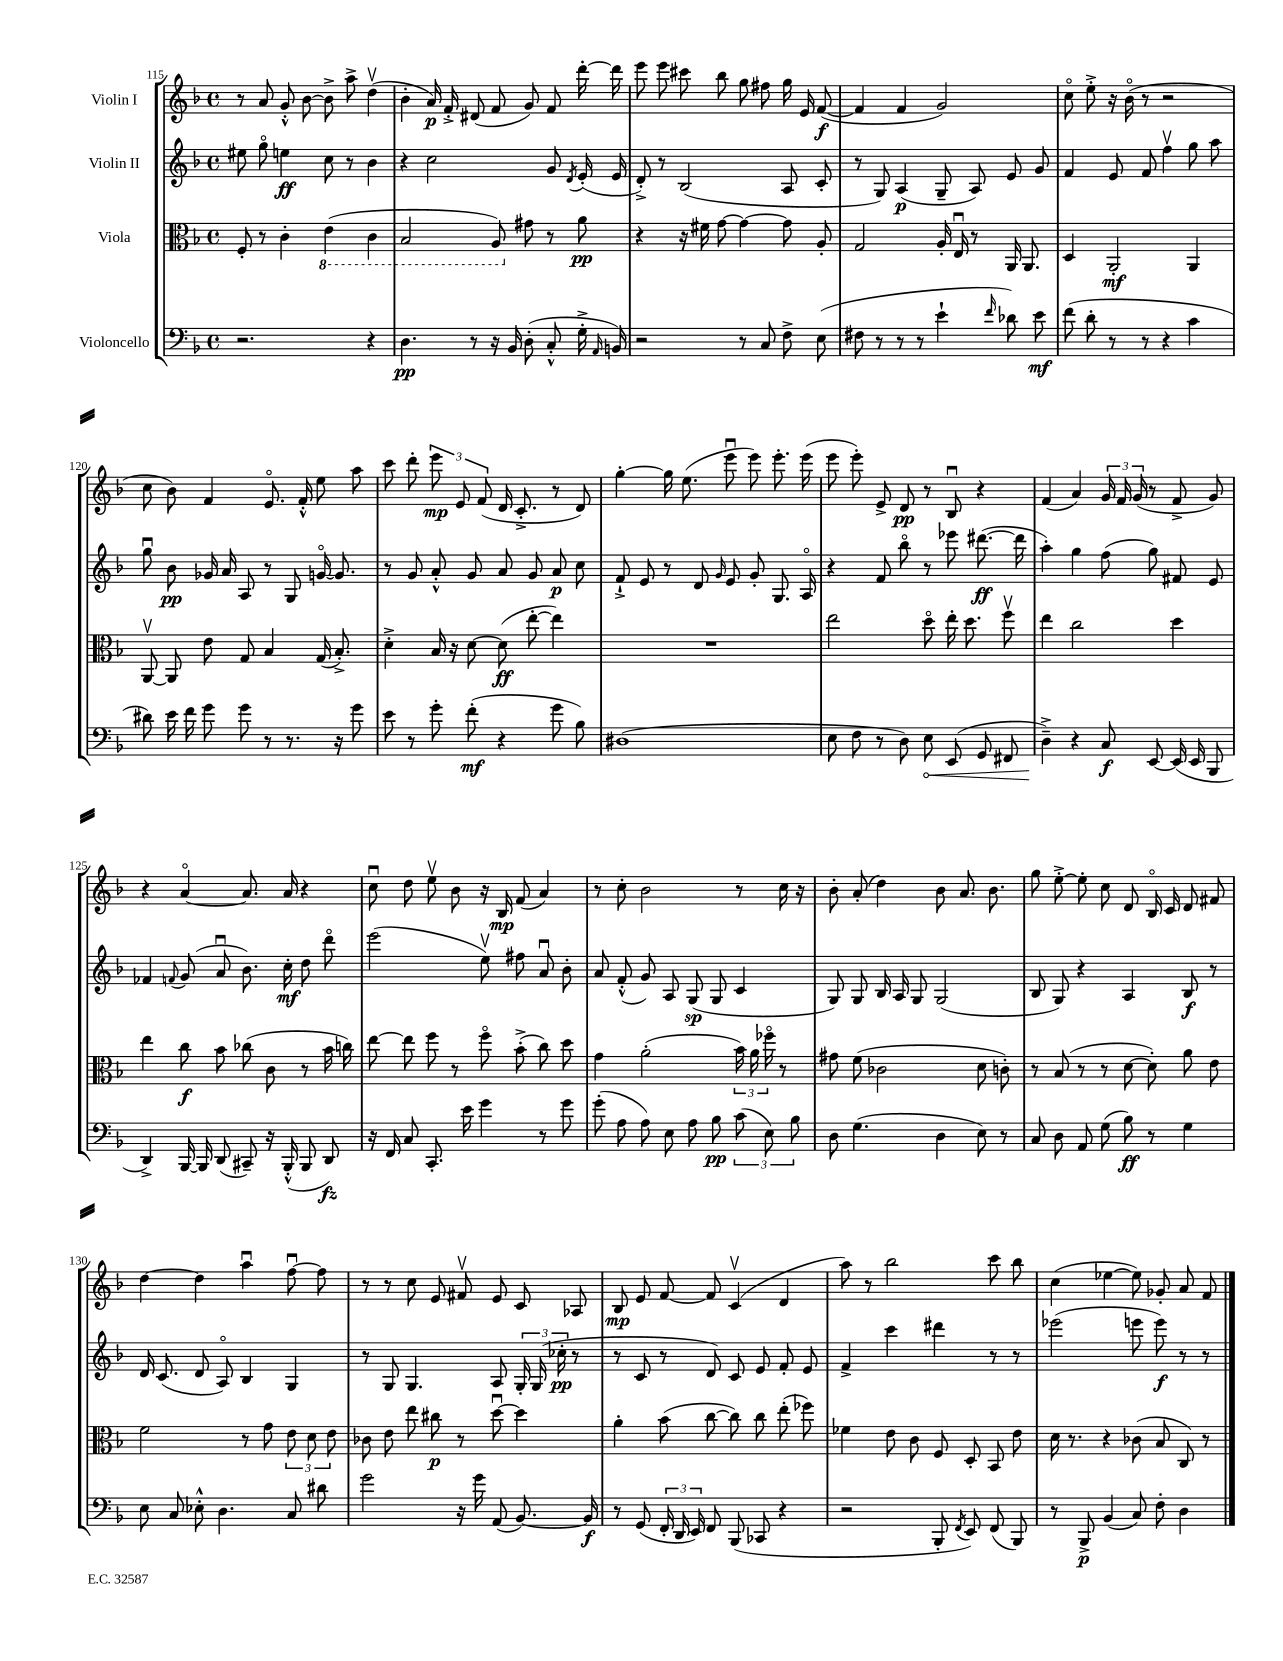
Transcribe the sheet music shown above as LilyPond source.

<<
\new StaffGroup <<
\new Staff = "s0" \with { instrumentName = "Violin I" } {
    \clef treble \key f \major \defaultTimeSignature \time 4/4
    \autoBeamOff r8 a'8 g'8-.-^ bes'8~ bes'8-> a''8-> d''4\upbow( |
    bes'4-. a'16\p) f'16-.-> dis'8( f'8 g'8) f'8 d'''16~-. d'''16 |
    e'''8 e'''8 cis'''8 bes''8 g''8 fis''8 g''16 e'16 f'8~\f( |
    f'4 f'4 g'2) |
    c''8\flageolet e''8-.-> r16 bes'16\flageolet( r8 r2 |
    c''8 bes'8) f'4 e'8.\flageolet f'16-.-^ e''8 a''8 |
    c'''8 d'''8-. \tuplet 3/2 { e'''8\mp e'8 f'8( } d'16 c'8.-.-> r8 d'8) |
    g''4~-. g''16 e''8.( e'''8\downbow e'''8) e'''8.-. e'''16( |
    e'''8 e'''8-.) e'8-> d'8\pp r8 bes8\downbow r4 |
    f'4( a'4) \tuplet 3/2 { g'16 f'16 g'16( } r8 f'8-> g'8) |
    r4 a'4~\flageolet a'8. a'16 r4 |
    c''8\downbow d''8 e''8\upbow bes'8 r16 bes16\mp f'8( a'4) |
    r8 c''8-. bes'2 r8 c''16 r16 |
    bes'8-. a'8-.( d''4) bes'8 a'8. bes'8. |
    g''8 e''8~-.-> e''8-. c''8 d'8 bes16\flageolet c'16 d'8 fis'8 |
    d''4~ d''4 a''4\downbow f''8~\downbow f''8 |
    r8 r8 c''8 e'8 fis'8\upbow e'8 c'8 aes8 |
    bes8\mp e'8 f'8~ f'8 c'4\upbow( d'4 |
    a''8) r8 bes''2 c'''8 bes''8 |
    c''4( ees''4~ ees''8) ges'8-. a'8 f'8 \bar "|." |
}
\new Staff = "s1" \with { instrumentName = "Violin II" } {
    \clef treble \key f \major \defaultTimeSignature \time 4/4
    \autoBeamOff eis''8 g''8\flageolet e''4\ff c''8 r8 bes'4 |
    r4 c''2 g'8 \acciaccatura { d'8 } e'16-.( e'16 |
    d'8-.->) r8 bes2( a8 c'8-. |
    r8 g8) a4\p( g8-- a8) e'8 g'8 |
    f'4 e'8 f'8 f''4\upbow g''8 a''8 |
    g''8\downbow bes'8\pp ges'16 a'16 a8 r8 g8 g'16~\flageolet g'8. |
    r8 g'8 a'8-.-^ g'8 a'8 g'8 a'8\p c''8 |
    f'8-!-> e'8 r8 d'8 \grace { g'16 } e'8 g'8-. g8. a16\flageolet |
    r4 f'8 bes''8\flageolet r8 ees'''8 dis'''8.~\ff( dis'''16 |
    a''4-.) g''4 f''8( g''8) fis'8 e'8 |
    fes'4 \appoggiatura { f'8 } g'8( a'8\downbow bes'8.) c''16-.\mf d''8 d'''8\flageolet |
    e'''2( e''8\upbow) fis''8 a'8\downbow bes'8-. |
    a'8 f'8-.-^( g'8) a8 g8\sp( g8 c'4 |
    g8) g8 bes16 a16 g8 g2( |
    bes8 g8) r4 a4 bes8\f r8 |
    d'16 c'8.( d'8 a8\flageolet) bes4 g4 |
    r8 g8 g4. a8 \tuplet 3/2 { g16-. g16( ces''16-.\pp } r8 |
    r8 c'8 r8 d'8) c'8 e'8 f'8-. e'8 |
    f'4-> c'''4 dis'''4 r8 r8 |
    ees'''2( e'''8 e'''8\f) r8 r8 \bar "|." |
}
\new Staff = "s2" \with { instrumentName = "Viola" } {
    \clef alto \key f \major \defaultTimeSignature \time 4/4
    \autoBeamOff f8-. r8 c'4-. \ottava #-1 e4( c4 |
    bes,2 a,8) \ottava #0 gis'8 r8 a'8\pp |
    r4 r16 fis'16 g'8~ g'4~ g'8 a8-. |
    g2 a16-. e16\downbow r8 a,16 a,8. |
    d4 a,2-.\mf a,4 |
    a,8~\upbow a,8 e'8 g8 bes4 g16( bes8.-.->) |
    d'4-.-> bes16 r16 d'8~ d'8\ff( e''8~-. e''4) |
    R1 |
    e''2 d''8\flageolet e''16-. d''8. f''8\upbow |
    e''4 c''2 d''4 |
    e''4 c''8\f bes'8 ces''8( c'8 r8 bes'16 c''16) |
    e''8~ e''8 f''8 r8 f''8\flageolet bes'8-.->( c''8) d''8 |
    g'4 a'2-.( \tuplet 3/2 { bes'16) a'16 fes''16\flageolet } r8 |
    gis'8 f'8( ces'2 d'8 c'8-.) |
    r8 bes8( r8 r8 d'8~ d'8-.) a'8 e'8 |
    f'2 r8 g'8 \tuplet 3/2 { e'8 d'8 e'8 } |
    ces'8 e'8 e''8 cis''8\p r8 d''8~\downbow d''4 |
    a'4-. bes'8( c''8~ c''8) c''8 e''8-.( fes''8) |
    fes'4 e'8 c'8 f8 d8-. bes,8 e'8 |
    d'16 r8. r4 ces'8( bes8 c8) r8 \bar "|." |
}
\new Staff = "s3" \with { instrumentName = "Violoncello" } {
    \clef bass \key f \major \defaultTimeSignature \time 4/4
    \autoBeamOff r2. r4 |
    d4.\pp r8 r16 bes,16 d8-.( c8-.-^ g16-.-> \grace { a,16 } b,16) |
    r2 r8 c8 f8-> e8( |
    fis8 r8 r8 r8 e'4-! \grace { f'16 } des'8) e'8\mf |
    f'8( d'8-. r8 r8 r4 c'4 |
    dis'8) e'16 f'16 g'8 g'8 r8 r8. r16 g'8 |
    e'8 r8 g'8-. f'8-.\mf( r4 g'8 bes8) |
    dis1( |
    e8 f8 r8 d8) \once \override Hairpin.circled-tip = ##t e8\< e,8( g,8 fis,8 |
    d4--->\!) r4 c8\f e,8~ e,16( e,16 bes,,8 |
    d,4->) bes,,16~ bes,,16 d,8( cis,8--) r16 bes,,16-.-^( bes,,8 d,8\fz) |
    r16 f,16 c8 c,8.-. e'16 g'4 r8 g'8 |
    g'8-.( a8 a8) e8 a8 bes8\pp \tuplet 3/2 { c'8( e8) bes8 } |
    d8 g4.( d4 e8) r8 |
    c8 d8 a,8 g8( bes8\ff) r8 g4 |
    e8 c8 ees8-.-^ d4. c8 dis'8 |
    g'2 r16 g'16 a,8( bes,8.~) bes,16\f |
    r8 g,8( \tuplet 3/2 { f,16-. d,16 e,16) } f,8 bes,,8( ces,8 r4 |
    r2 bes,,8-. \acciaccatura { f,8 } e,8) f,8( bes,,8) |
    r8 bes,,8->\p bes,4( c8) f8-. d4 \bar "|." |
}
>>
>>
\layout { \context { \Score currentBarNumber = #115 } }
